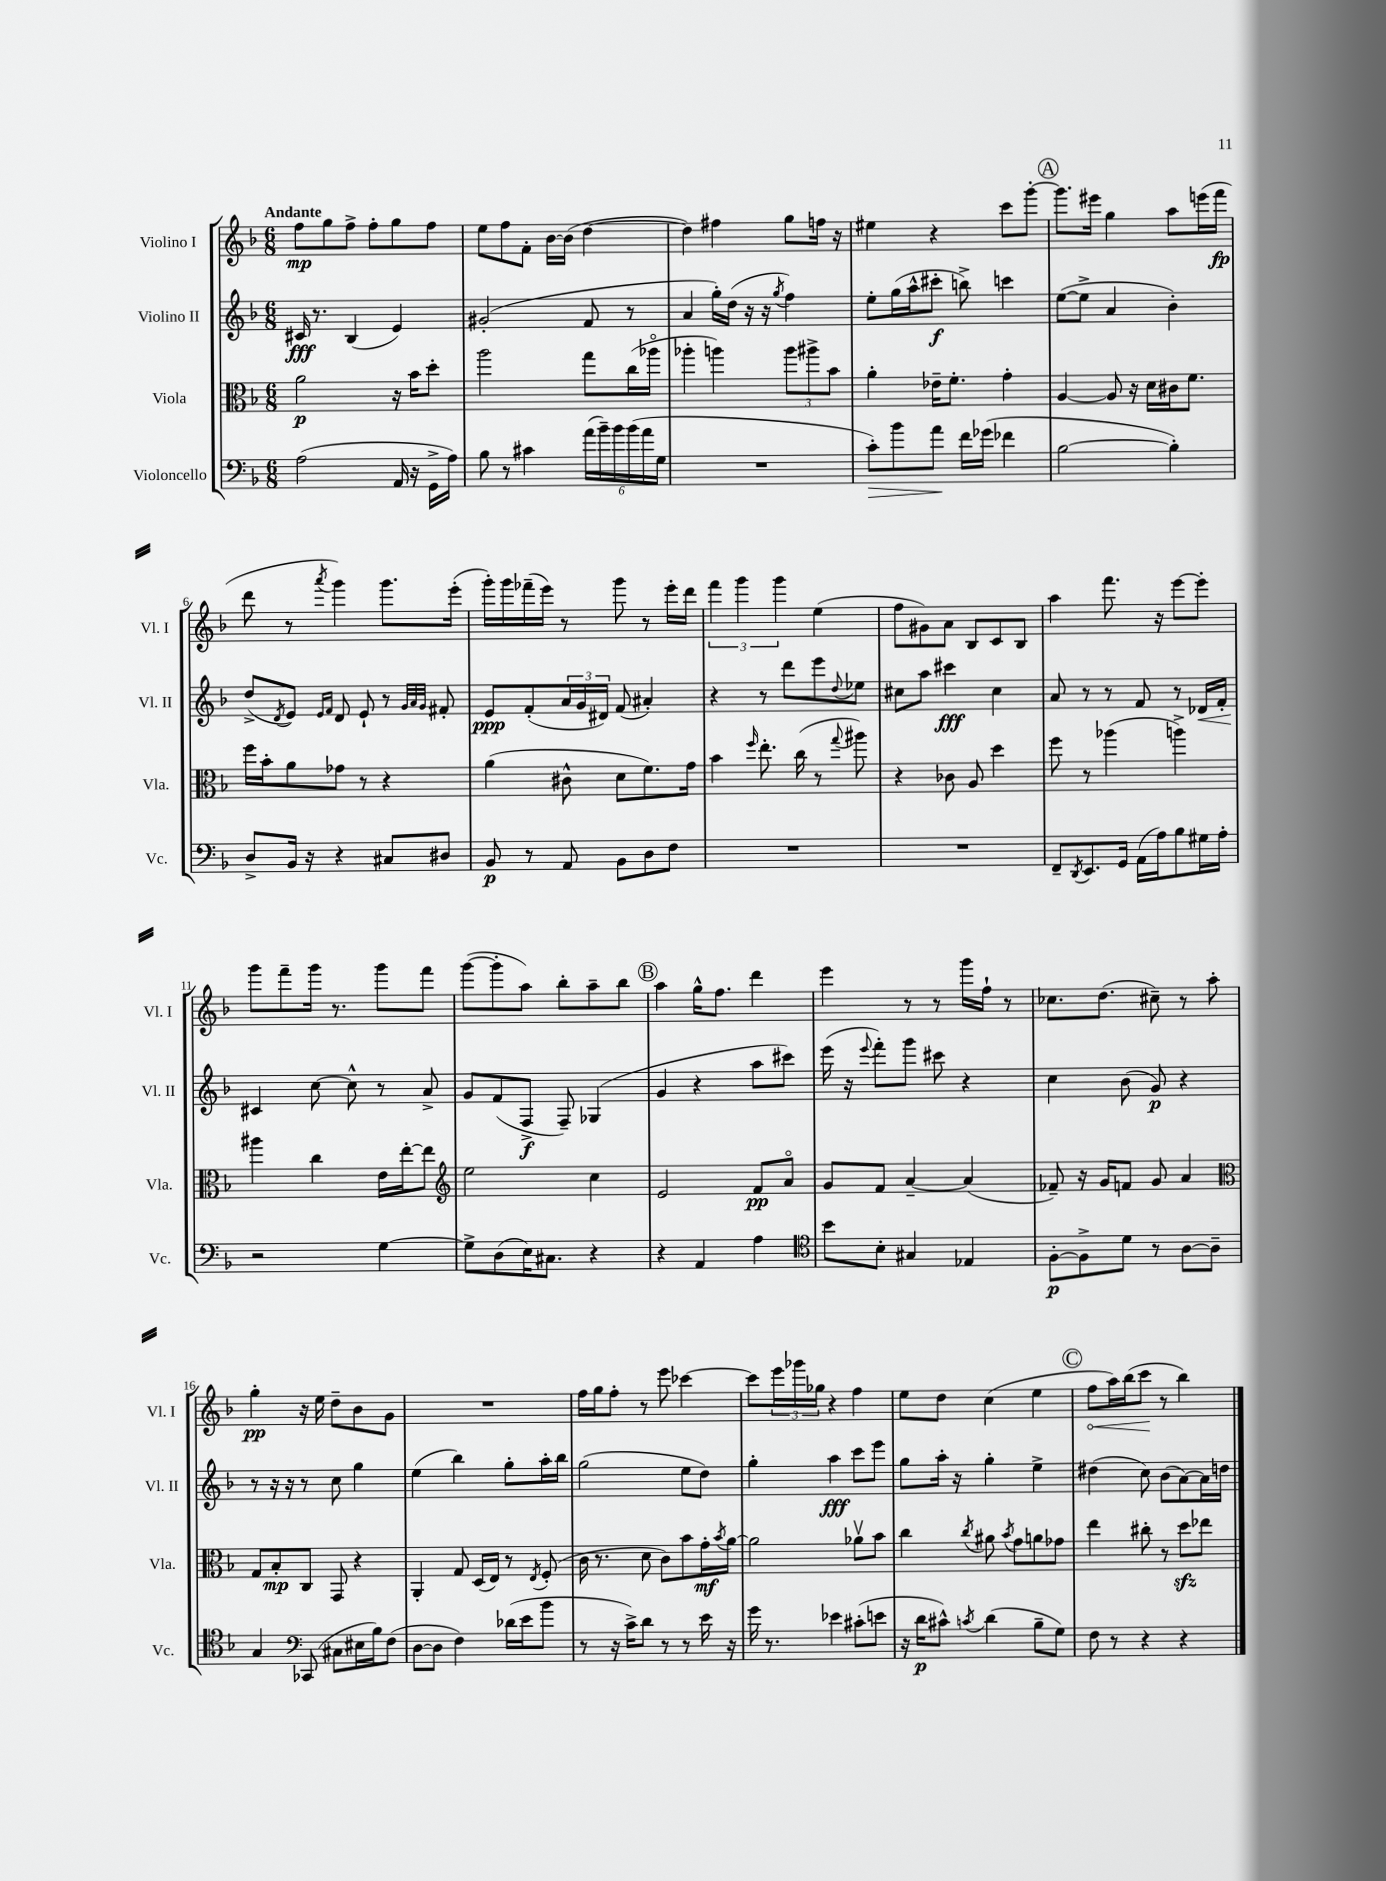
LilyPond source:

<<
\new StaffGroup <<
\new Staff = "s0" \with { instrumentName = "Violino I" shortInstrumentName = "Vl. I" } {
    \clef treble \key f \major \numericTimeSignature \time 6/8 \tempo "Andante"
    f''8\mp g''8 f''8-> f''8-. g''8 f''8 |
    e''8 f''8 f'8-. bes'16~ bes'16( d''4~ |
    d''4) fis''4 g''8 f''16 r16 |
    eis''4 r4 c'''8 g'''8~-. |
    \mark \markup { \circle "A" } g'''8. eis'''16 g''4 a''8 e'''16( f'''16\fp |
    d'''8 r8 \acciaccatura { a'''8 } g'''4) g'''8. e'''16-.( |
    g'''16-.) g'''16 fes'''16--( e'''16) r8 g'''8 r8 e'''16-. d'''16 |
    \tuplet 3/2 { f'''4 g'''4 g'''4 } e''4( |
    f''8 gis'8) a'8 bes8 c'8 bes8 |
    a''4 f'''8. r16 e'''8~ e'''8-. |
    g'''8 f'''8-- g'''16 r8. g'''8 f'''8 |
    g'''8~( g'''8-. a''8) bes''8-. a''8-- bes''8 |
    \mark \markup { \circle "B" } a''4 g''16-^ f''8. d'''4 |
    e'''4 r8 r8 g'''16 f''16-! r8 |
    ces''8. d''8.( cis''8--) r8 a''8-. |
    g''4-.\pp r16 e''16 d''8-- bes'8 g'8 |
    R2. |
    f''16 g''16 f''8-. r8 e'''8 ces'''4~ |
    ces'''8 \tuplet 3/2 { e'''16 ges'''16 ges''16 } r4 f''4 |
    e''8 d''8 c''4( e''4 |
    \mark \markup { \circle "C" } \once \override Hairpin.circled-tip = ##t f''8\< a''16) bes''16( c'''8\! r8 bes''4) \bar "|." |
}
\new Staff = "s1" \with { instrumentName = "Violino II" shortInstrumentName = "Vl. II" } {
    \clef treble \key f \major \numericTimeSignature \time 6/8
    cis'16\fff r8. bes4( e'4) |
    gis'2-.( f'8 r8 |
    a'4 g''16-.) d''16( r16 r16 \acciaccatura { g''8 } f''4) |
    e''8-. g''16( a''16-^ cis'''8-.\f b''8->) c'''4 |
    \mark \markup { \circle "A" } e''8~( e''8-> a'4 bes'4-.) |
    d''8->( \acciaccatura { d'8 } e'8) \grace { e'16 f'16 } d'8 e'8-! r8 \grace { g'32 a'32 g'32 } fis'8-. |
    e'8\ppp f'8-.( \tuplet 3/2 { a'16 g'16 dis'16) } f'8( ais'4-.) |
    r4 r8 d'''8 e'''8 \appoggiatura { d''8 } ees''8 |
    cis''8 a''8 cis'''4\fff cis''4 |
    a'8 r8 r8 f'8 r8 des'16\< f'16-. |
    cis'4\! c''8~ c''8-^ r8 a'8-> |
    g'8 f'8( f8->\f f8--) ges4( |
    \mark \markup { \circle "B" } g'4 r4 a''8 cis'''8) |
    e'''16( r16 \appoggiatura { e'''8 } f'''8-.) g'''8 cis'''8 r4 |
    c''4 bes'8( g'8\p) r4 |
    r8 r16 r16 r8 c''8 g''4 |
    e''4( bes''4) g''8-. a''16-. bes''16 |
    g''2( e''8 d''8) |
    g''4-. a''4\fff c'''8 e'''8 |
    g''8 a''16-. r16 g''4-. e''4-> |
    \mark \markup { \circle "C" } dis''4( c''8) bes'8( a'8~) a'16 d''16 \bar "|." |
}
\new Staff = "s2" \with { instrumentName = "Viola" shortInstrumentName = "Vla." } {
    \clef alto \key f \major \numericTimeSignature \time 6/8
    a'2\p r16 bes'16 d''8-. |
    a''2 g''8 c''16( aes''16\flageolet |
    aes''4-. a''4) \tuplet 3/2 { a''8 ais''8-> bes'8 } |
    a'4-. ees'16-- f'8.-. g'4-. |
    \mark \markup { \circle "A" } a4~ a8 r16 d'16 cis'16 f'8. |
    f''16 bes'16-. a'8 ges'8 r8 r4 |
    a'4( cis'8-^ d'8 f'8.) g'16 |
    bes'4 \grace { f''16 } e''8.-. c''16( r8 \appoggiatura { g''8 } ais''8) |
    r4 ces'8 a8 d''4 |
    f''8 r8 aes''4( a''4->) |
    ais''4 c''4 e'16 e''16~-. e''8 |
    \clef treble e''2 c''4 |
    \mark \markup { \circle "B" } e'2 f'8\pp a'8\flageolet |
    g'8 f'8 a'4~-- a'4( |
    fes'8--) r16 g'16 f'8 g'8 a'4 |
    \clef alto g8 bes8-.\mp c8 g,8 r4 |
    a,4-. g8 d16( e16) r8 \acciaccatura { e8 } f8-.( |
    c'16 r8. d'8 c'8) bes'8 g'16-.\mf \acciaccatura { bes'8 } a'16~ |
    a'2 aes'8\upbow bes'8 |
    c''4 \acciaccatura { c''8 } ais'8 \acciaccatura { bes'8 } g'8 a'8 ges'8 |
    \mark \markup { \circle "C" } e''4 cis''8-. r8 d''8\sfz ees''8 \bar "|." |
}
\new Staff = "s3" \with { instrumentName = "Violoncello" shortInstrumentName = "Vc." } {
    \clef bass \key f \major \numericTimeSignature \time 6/8
    a2( a,16 r16 g,16-> a16) |
    bes8 r8 cis'4 \tuplet 6/4 { a'16( bes'16--) bes'16 bes'16( a'16 g16 } |
    R2. |
    c'8-.\>) bes'8 a'8\! f'16 ges'16( fes'4 |
    \mark \markup { \circle "A" } bes2~ bes4-.) |
    d8-> bes,16 r16 r4 cis8 dis8 |
    bes,8\p r8 a,8 bes,8 d8 f8 |
    R2. |
    R2. |
    f,8-- \acciaccatura { d,8 } e,8. g,16 a,16( a16) bes8 gis16 a16-. |
    r2 g4~ |
    g8-> d8( e16) cis8. r4 |
    \mark \markup { \circle "B" } r4 a,4 a4 |
    \clef tenor bes'8 bes8-. gis4 ees4 |
    f8~-.\p f8-> d'8 r8 a8~ a8-- |
    g4 \clef bass ces,8( cis8 eis16 bes16) f8( |
    d8~ d8 f4) des'16( e'16 bes'8 |
    r8 r16 c'16->) d'8 r8 r8 e'16 r16 |
    g'16 r8. ees'4 cis'8-.( e'8 |
    r16 d'16\p cis'8-^) \acciaccatura { c'8 } d'4( bes8-- g8) |
    \mark \markup { \circle "C" } f8 r8 r4 r4 \bar "|." |
}
>>
>>
